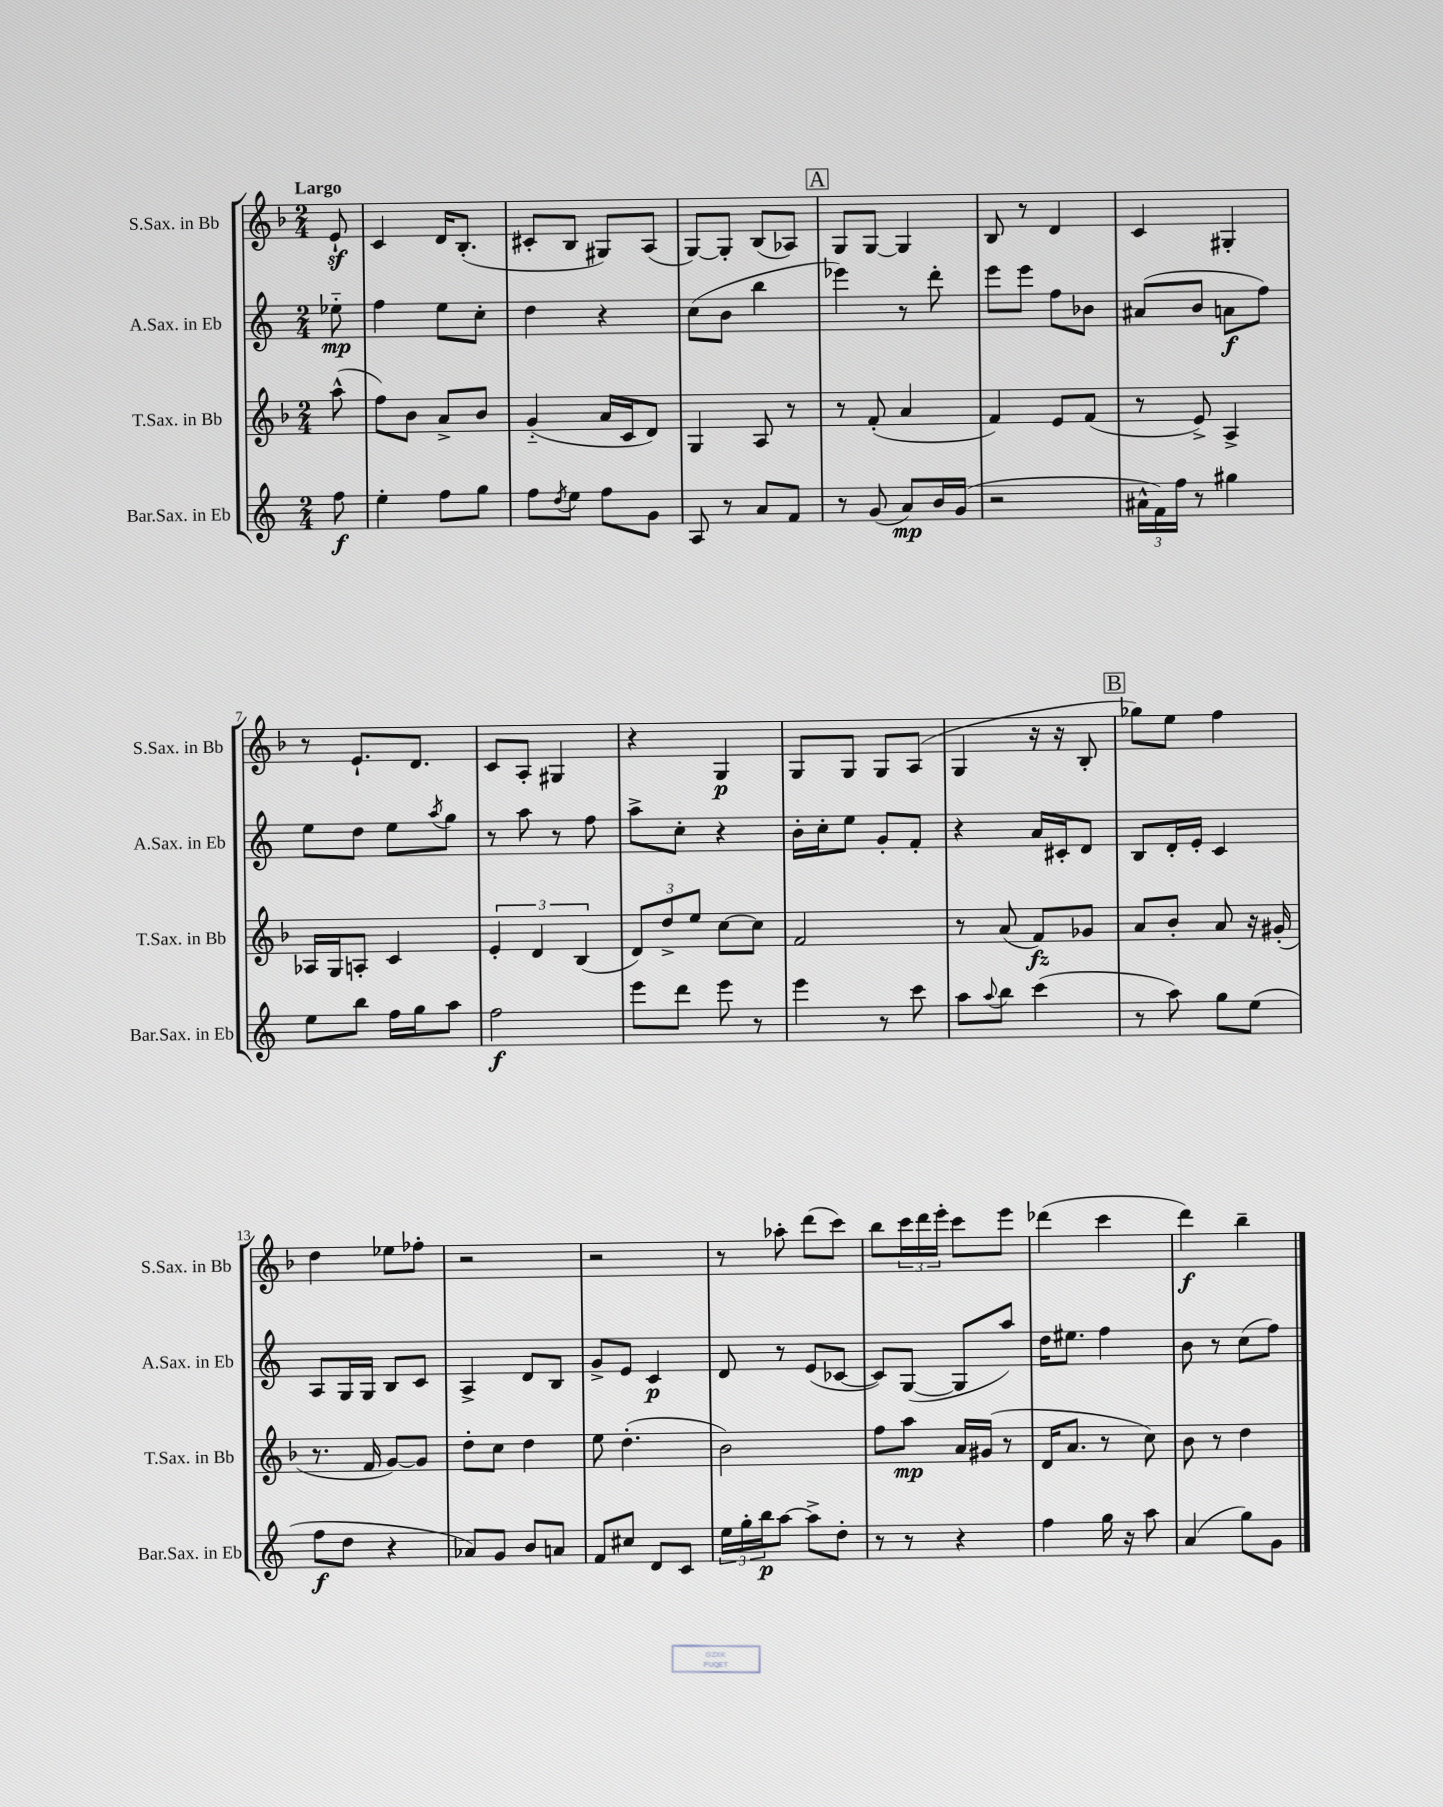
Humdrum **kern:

**kern	**kern	**kern	**kern
*staff4	*staff3	*staff2	*staff1
*clefG2	*clefG2	*clefG2	*clefG2
*k[]	*k[b-]	*k[]	*k[b-]
*M2/4	*M2/4	*M2/4	*M2/4
8ff	(8aa^^	8ee-'~	8e`
=	=	=	=
4ee'	8ff)	4ff	4c
.	8b-	.	.
8ff	8a^	8ee	16d
.	.	.	(8.B-'
8gg	8b-	8cc'	.
=	=	=	=
8ff	(4g'~	4dd	8c#'
8qdd	.	.	.
8ee	.	.	8B-
8ff	16a	4r	8G#)
.	16c	.	.
8g	8d)	.	(8A
=	=	=	=
8A	4G	(8cc	[8G)
8r	.	8b	8G']
8a	8A	4bb	(8B-
8f	8r	.	8A-)
=	=	=	=
8r	8r	4eee-)	8G
(8g	(8f'	.	[8G
8a)	4a	8r	4G]
16b	.	8ddd'	.
(16g	.	.	.
=	=	=	=
2r	4f)	8eee	8B-
.	.	8eee	8r
.	8e	8ff	4d
.	(8f	8b-	.
=	=	=	=
24a#^^	8r	(8a#	4c
24f)	.	.	.
24ff	.	.	.
8r	8e^)	8b	.
4gg#	4A^	8a	4G#'
.	.	8ff)	.
=	=	=	=
8ee	16A-	8ee	8r
.	16G	.	.
8bb	8A'	8dd	8.e`
16ff	4c	8ee	.
16gg	.	.	8.d
.	.	8qaa	.
8aa	.	8gg	.
=	=	=	=
2ff	6e'	8r	8c
.	.	8aa	8A'
.	6d	.	.
.	.	8r	4G#
.	(6B-	.	.
.	.	8ff	.
=	=	=	=
8eee	12d)	8aa^	4r
.	12dd^	.	.
8ddd	.	8cc'	.
.	12ee	.	.
8eee	[8cc	4r	4G
8r	8cc]	.	.
=	=	=	=
4eee	2f	16b'	8G
.	.	16cc'	.
.	.	8ee	8G
8r	.	8g'	8G
8ccc	.	8f'	(8A
=	=	=	=
8aa	8r	4r	4G
8qqaa	.	.	.
8bb	(8a	.	.
(4ccc	8f)	16a	16r
.	.	16c#'	16r
.	8g-	8d	8B-'
=	=	=	=
8r	8a	8B	8gg-)
8aa)	8b-'	16d'	8ee
.	.	16e'	.
8gg	8a	4c	4ff
(8ee	16r	.	.
.	(16g#'	.	.
=	=	=	=
8ff	8.r	8A	4dd
8dd	.	16G	.
.	16f	16G	.
4r	[8g)	8B	8ee-
.	8g]	8c	8ff-'
=	=	=	=
8a-)	8dd'	4A^	2r
8g	8cc	.	.
8b	4dd	8d	.
8a	.	8B	.
=	=	=	=
8f	8ee	8g^	2r
8cc#	(4.dd'	8e	.
8d	.	4c	.
8c	.	.	.
=	=	=	=
24ee	2b-)	8d	8r
24gg'	.	.	.
24bb	.	.	.
[8aa	.	8r	8aa-'
8aa^]	.	(8e	(8ddd
8dd'	.	[8c-	8ccc)
=	=	=	=
8r	8ff	8c-])	8bb-
8r	8aa	([8G	24ccc
.	.	.	24ddd
.	.	.	24eee'
4r	16a	8G]	8ccc
.	(16g#	.	.
.	8r	8aa)	8eee
=	=	=	=
4ff	16d	16dd	(4ddd-
.	8.a	8.ee#	.
16gg	8r	4ff	4ccc
16r	.	.	.
8aa	8cc)	.	.
=	=	=	=
(4a	8b-	8b	4ddd)
.	8r	8r	.
8gg)	4dd	(8cc	4bb-~
8g	.	8ff)	.
==	==	==	==
*-	*-	*-	*-
